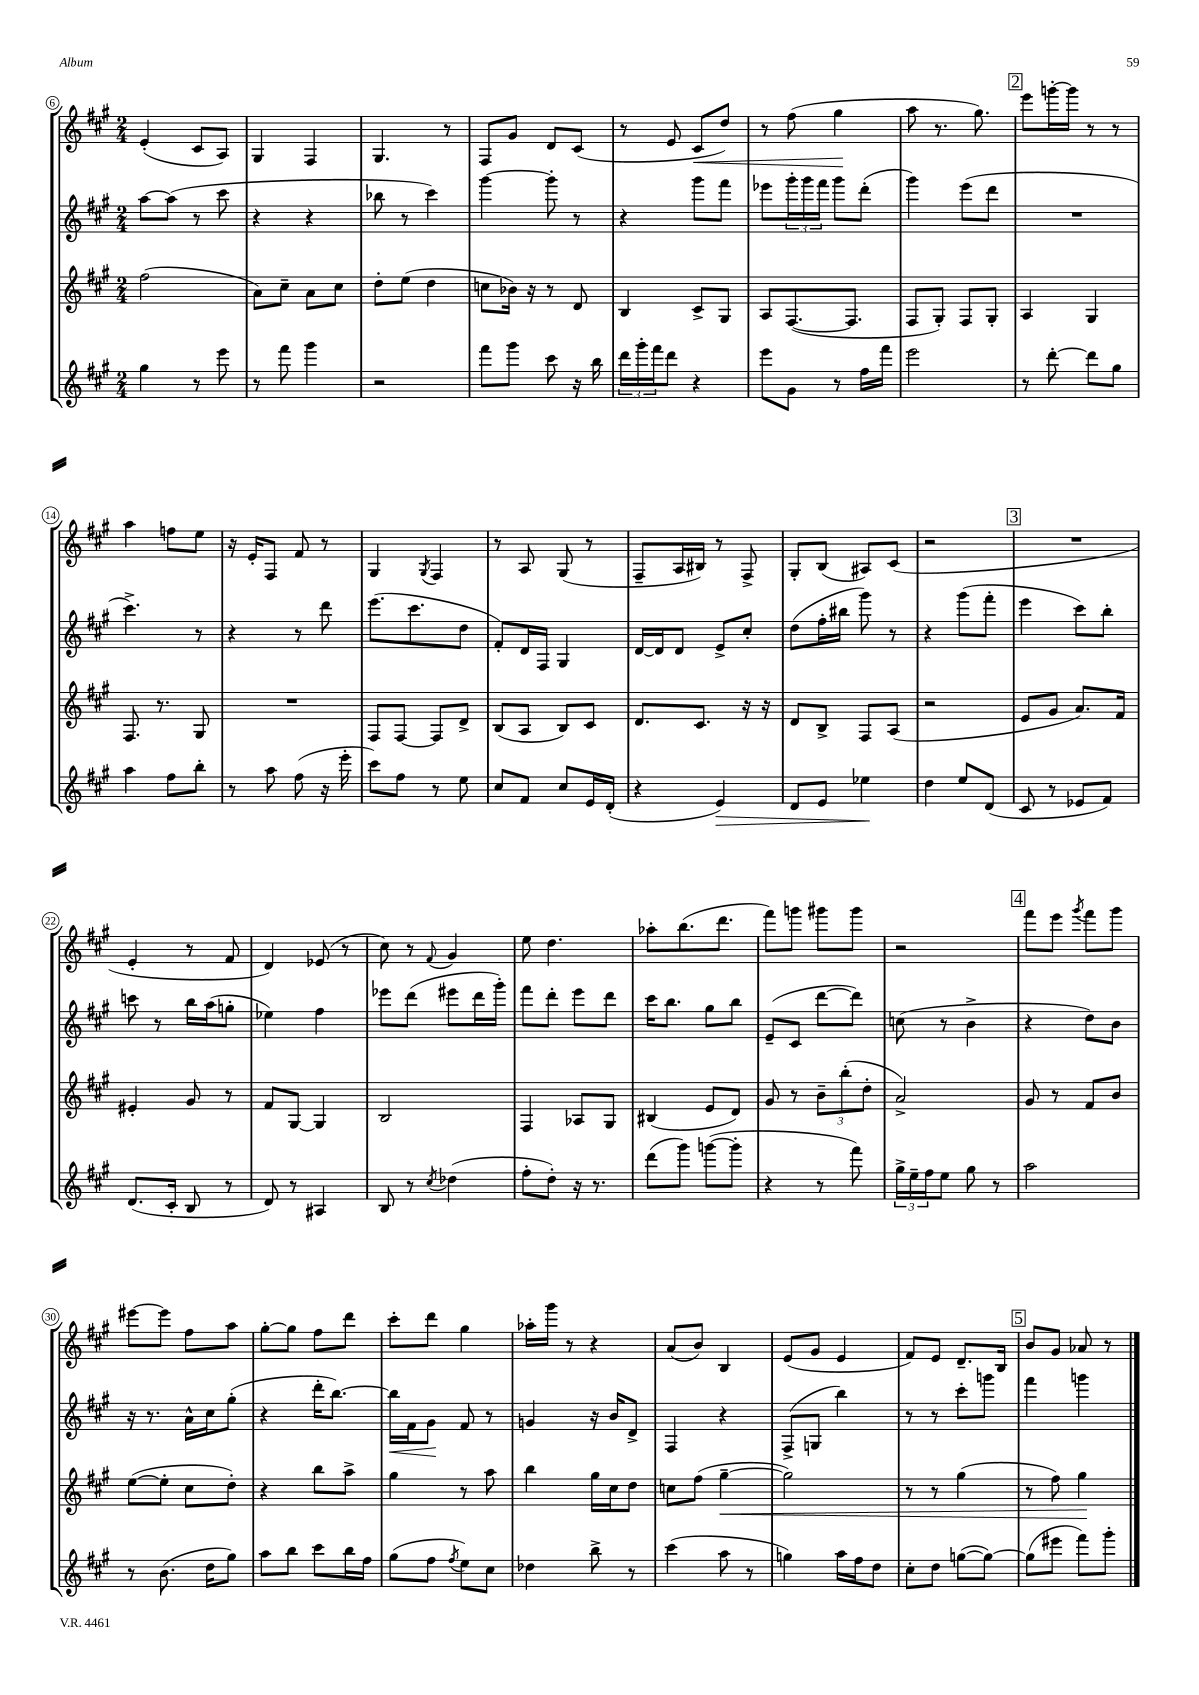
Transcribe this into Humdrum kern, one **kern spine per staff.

**kern	**dynam	**kern	**dynam	**kern	**dynam	**kern	**dynam
*part4	*part4	*part3	*part3	*part2	*part2	*part1	*part1
*staff4	*staff4	*staff3	*staff3	*staff2	*staff2	*staff1	*staff1
*clefG2	*	*clefG2	*	*clefG2	*	*clefG2	*
*k[f#c#g#]	*	*k[f#c#g#]	*	*k[f#c#g#]	*	*k[f#c#g#]	*
*M2/4	*	*M2/4	*	*M2/4	*	*M2/4	*
=6	=6	=6	=6	=6	=6	=6	=6
4gg#\	.	(2ff#\	.	[8aa\L	.	(4e'/	.
.	.	.	.	(8aa\J]	.	.	.
8r	.	.	.	8r	.	8c#/L	.
8eee\	.	.	.	8ccc#\	.	8A/J)	.
=7	=7	=7	=7	=7	=7	=7	=7
8r	.	8a\L)	.	4r	.	4G#/	.
8fff#\	.	8cc#~\J	.	.	.	.	.
4ggg#\	.	8a\L	.	4r	.	4F#/	.
.	.	8cc#\J	.	.	.	.	.
=8	=8	=8	=8	=8	=8	=8	=8
2r	.	8dd'\L	.	8bb-X\	.	4.G#/	.
.	.	(8ee\J	.	8r	.	.	.
.	.	4dd\	.	4ccc#\)	.	.	.
.	.	.	.	.	.	8r	.
=9	=9	=9	=9	=9	=9	=9	=9
8fff#\L	.	8ccn\L	.	[4ggg#\	.	8F#/L	.
8ggg#\J	.	16b-X\Jk)	.	.	.	8g#/J	.
.	.	16r	.	.	.	.	.
8ccc#\	.	8r	.	8ggg#'\]	.	8d/L	.
16r	.	8d/	.	8r	.	(8c#/J	.
16bb\	.	.	.	.	.	.	.
=10	=10	=10	=10	=10	=10	=10	=10
24ddd\LL	.	4B/	.	4r	.	8r	.
24ggg#'\	.	.	.	.	.	.	.
24fff#\J	.	.	.	.	.	.	.
8ddd\J	.	.	.	.	.	8e/	.
!	!	!	!	!	!	!	!LO:HP:b
4r	.	8c#^/L	.	8ggg#\L	.	8c#/L	<
.	.	8G#/J	.	8fff#\J	.	8dd/J)	.
=11	=11	=11	=11	=11	=11	=11	=11
8eee\L	.	8A/L	.	8eee-X\L	.	8r	.
8g#\J	.	([8.F#/	.	24ggg#'\L	.	(8ff#\	.
.	.	.	.	24ggg#\	.	.	.
.	.	.	.	24fff#\JJ	.	.	.
8r	.	.	.	8ggg#\L	.	4gg#\	.
.	.	8.F#/J]	.	.	.	.	.
16ff#\LL	.	.	.	(8ddd'\J	.	.	.
16fff#\JJ	.	.	.	.	.	.	.
.	.	.	.	.	.	.	[
=12	=12	=12	=12	=12	=12	=12	=12
2eee\	.	8F#/L	.	4ggg#\)	.	8aa\	.
.	.	8G#'/J)	.	.	.	8.r	.
.	.	8F#/L	.	(8eee\L	.	.	.
.	.	.	.	.	.	8.gg#\)	.
.	.	8G#'/J	.	8ddd\J	.	.	.
!!LO:REH:place=s1:t=2
=13	=13	=13	=13	=13	=13	=13	=13
8r	.	4A/	.	2r	.	8eee\L	.
[8ddd'\	.	.	.	.	.	[16gggn'\L	.
.	.	.	.	.	.	16ggg\JJ]	.
8ddd\L]	.	4G#/	.	.	.	8r	.
8gg#\J	.	.	.	.	.	8r	.
!!LO:LB:g=z
=14	=14	=14	=14	=14	=14	=14	=14
4aa\	.	8.F#/	.	4.ccc#^\)	.	4aa\	.
.	.	8.r	.	.	.	.	.
8ff#\L	.	.	.	.	.	8ffn\L	.
8bb'\J	.	8G#/	.	8r	.	8ee\J	.
=15	=15	=15	=15	=15	=15	=15	=15
8r	.	2r	.	4r	.	16r	.
.	.	.	.	.	.	16e'/KL	.
8aa\	.	.	.	.	.	8F#/J	.
(8ff#\	.	.	.	8r	.	8f#/	.
16r	.	.	.	8ddd\	.	8r	.
16eee'\	.	.	.	.	.	.	.
=16	=16	=16	=16	=16	=16	=16	=16
8ccc#\L)	.	8F#/L	.	(8.eee\L	.	4G#/	.
8ff#\J	.	[8F#/J	.	.	.	.	.
.	.	.	.	8.ccc#\	.	.	.
.	.	.	.	.	.	8qG#/	.
8r	.	8F#/L]	.	.	.	4F#/	.
8ee\	.	8d^/J	.	8dd\J	.	.	.
=17	=17	=17	=17	=17	=17	=17	=17
8cc#/L	.	(8B/L	.	8f#'/L)	.	8r	.
8f#/J	.	8A/J	.	16d/L	.	8A/	.
.	.	.	.	16F#/JJ	.	.	.
8cc#/L	.	8B/L)	.	4G#/	.	(8G#/	.
16e/L	.	8c#/J	.	.	.	8r	.
(16d'/JJ	.	.	.	.	.	.	.
=18	=18	=18	=18	=18	=18	=18	=18
4r	.	8.d/L	.	[16d/LL	.	8F#~/L	.
.	.	.	.	16d/J]	.	.	.
.	.	.	.	8d/J	.	16A/L	.
.	.	8.c#/J	.	.	.	16B#X/JJ)	.
!	!LO:HP:b	!	!	!	!	!	!
4e/)	>	.	.	8e^/L	.	8r	.
.	.	16r	.	8cc#'/J	.	8F#^/	.
.	.	16r	.	.	.	.	.
=19	=19	=19	=19	=19	=19	=19	=19
8d/L	.	8d/L	.	(8dd\L	.	8G#'/L	.
8e/J	.	8B^/J	.	16ff#'\L	.	(8B/J	.
.	.	.	.	16bb#X\JJ	.	.	.
4ee-X\	.	8F#/L	.	8ggg#\)	.	8A#X/L)	.
.	.	(8A/J	.	8r	.	(8c#/J	.
.	]	.	.	.	.	.	.
=20	=20	=20	=20	=20	=20	=20	=20
4dd\	.	2r	.	4r	.	2r	.
8ee/L	.	.	.	(8ggg#\L	.	.	.
(8d/J	.	.	.	8fff#'\J	.	.	.
!!LO:REH:place=s1:t=3
=21	=21	=21	=21	=21	=21	=21	=21
8c#/	.	8e/L	.	4eee\	.	2r	.
8r	.	8g#/J	.	.	.	.	.
8e-X/L	.	8.a/L)	.	8ccc#\L)	.	.	.
8f#/J)	.	.	.	8bb'\J	.	.	.
.	.	16f#/Jk	.	.	.	.	.
!!LO:LB:g=z
=22	=22	=22	=22	=22	=22	=22	=22
(8.d/L	.	4e#X'/	.	8cccn\	.	4e'/	.
.	.	.	.	8r	.	.	.
16c#'/Jk	.	.	.	.	.	.	.
8B/	.	8g#/	.	16bb\LL	.	8r	.
.	.	.	.	(16aa\J	.	.	.
8r	.	8r	.	8ggn'\J	.	8f#/	.
=23	=23	=23	=23	=23	=23	=23	=23
8d/)	.	8f#/L	.	4ee-X\)	.	4d/)	.
8r	.	[8G#/J	.	.	.	.	.
4A#X/	.	4G#/]	.	4ff#\	.	(8e-X/	.
.	.	.	.	.	.	8r	.
=24	=24	=24	=24	=24	=24	=24	=24
8B/	.	2B/	.	8eee-X\L	.	8cc#\)	.
8r	.	.	.	(8ddd\J	.	8r	.
8qcc#/	.	.	.	.	.	8qqf#/	.
(4dd-X\	.	.	.	8eee#X\L	.	4g#/	.
.	.	.	.	16ddd\L	.	.	.
.	.	.	.	16ggg#'\JJ)	.	.	.
=25	=25	=25	=25	=25	=25	=25	=25
8ff#'\L	.	4F#/	.	8fff#\L	.	8ee\	.
8dd'\J)	.	.	.	8ddd'\J	.	4.dd\	.
16r	.	8A-X/L	.	8eee\L	.	.	.
8.r	.	.	.	.	.	.	.
.	.	8G#/J	.	8ddd\J	.	.	.
=26	=26	=26	=26	=26	=26	=26	=26
(8ddd\L	.	(4B#X/	.	16ccc#\KL	.	8aa-X'\L	.
.	.	.	.	8.bb\J	.	.	.
8ggg#\J)	.	.	.	.	.	(8.bb\	.
([8gggn\L	.	8e/L	.	8gg#\L	.	.	.
.	.	.	.	.	.	8.ddd\J	.
8ggg'\J]	.	8d/J)	.	8bb\J	.	.	.
=27	=27	=27	=27	=27	=27	=27	=27
4r	.	8g#/	.	(8e~/L	.	8fff#\L)	.
.	.	8r	.	8c#/J	.	8gggn\J	.
8r	.	12b~\L	.	[8ddd\L	.	8ggg#X\L	.
.	.	(12bb'\	.	.	.	.	.
8fff#\)	.	.	.	8ddd\J])	.	8ggg#\J	.
.	.	12dd'\J	.	.	.	.	.
=28	=28	=28	=28	=28	=28	=28	=28
24gg#^\LL	.	2a^/)	.	(8ccn\	.	2r	.
24ee~\	.	.	.	.	.	.	.
24ff#\J	.	.	.	.	.	.	.
8ee\J	.	.	.	8r	.	.	.
8gg#\	.	.	.	4b^\	.	.	.
8r	.	.	.	.	.	.	.
!!LO:REH:place=s1:t=4
=29	=29	=29	=29	=29	=29	=29	=29
2aa\	.	8g#/	.	4r	.	8fff#\L	.
.	.	8r	.	.	.	8eee\J	.
.	.	.	.	.	.	8qggg#/	.
.	.	8f#/L	.	8dd\L)	.	8fff#\L	.
.	.	8b/J	.	8b\J	.	8ggg#\J	.
!!LO:LB:g=z
=30	=30	=30	=30	=30	=30	=30	=30
8r	.	([8ee\L	.	16r	.	[8eee#X\L	.
.	.	.	.	8.r	.	.	.
(8.b\	.	8ee'\J]	.	.	.	8eee#\J]	.
.	.	8cc#\L	.	16a^^\LL	.	8ff#\L	.
16dd\KL	.	.	.	16cc#\J	.	.	.
8gg#\J)	.	8dd'\J)	.	(8gg#'\J	.	8aa\J	.
=31	=31	=31	=31	=31	=31	=31	=31
8aa\L	.	4r	.	4r	.	[8gg#'\L	.
8bb\J	.	.	.	.	.	8gg#\J]	.
8ccc#\L	.	8bb\L	.	16ddd'\KL	.	8ff#\L	.
.	.	.	.	[8.bb\J)	.	.	.
16bb\L	.	8aa^\J	.	.	.	8ddd\J	.
16ff#\JJ	.	.	.	.	.	.	.
=32	=32	=32	=32	=32	=32	=32	=32
!	!	!	!	!	!LO:HP:b	!	!
(8gg#\L	.	4gg#\	.	16bb\LL]	<	8ccc#'\L	.
.	.	.	.	16f#\J	.	.	.
8ff#\J	.	.	.	8g#\J	.	8ddd\J	.
8qff#/	.	.	.	.	.	.	.
8ee\L)	.	8r	.	8f#/	[	4gg#\	.
8cc#\J	.	8aa\	.	8r	.	.	.
=33	=33	=33	=33	=33	=33	=33	=33
4dd-X\	.	4bb\	.	4gn/	.	16aa-X'\LL	.
.	.	.	.	.	.	16ggg#\JJ	.
.	.	.	.	.	.	8r	.
8bb^\	.	16gg#\LL	.	16r	.	4r	.
.	.	16cc#\J	.	16b/KL	.	.	.
8r	.	8dd\J	.	8d^/J	.	.	.
=34	=34	=34	=34	=34	=34	=34	=34
(4ccc#\	.	8ccn\L	.	4F#/	.	(8a/L	.
.	.	(8ff#\J	.	.	.	8b/J)	.
!	!	!	!LO:HP:b	!	!	!	!
8aa\	.	[4gg#~\	<	4r	.	4B/	.
8r	.	.	.	.	.	.	.
=35	=35	=35	=35	=35	=35	=35	=35
4ggn\)	.	2gg#\])	.	(8F#^/L	.	(8e/L	.
.	.	.	.	8Gn/J	.	8g#/J	.
16aa\LL	.	.	.	4bb\)	.	4e/	.
16ff#\J	.	.	.	.	.	.	.
8dd\J	.	.	.	.	.	.	.
=36	=36	=36	=36	=36	=36	=36	=36
8cc#'\L	.	8r	.	8r	.	8f#/L)	.
8dd\J	.	8r	.	8r	.	8e/J	.
([8ggn\L	.	(4gg#\	.	8ccc#'\L	.	8.d~/L	.
8gg\J_)	.	.	.	8gggn\J	.	.	.
.	.	.	.	.	.	16B/Jk	.
!!LO:REH:place=s1:t=5
=37	=37	=37	=37	=37	=37	=37	=37
(8gg\L]	.	8r	.	4fff#\	.	8b/L	.
8eee#X\J	.	8ff#\)	.	.	.	8g#/J	.
8fff#\L)	.	4gg#\	.	4gggn\	.	8a-X/	.
8ggg#'\J	.	.	.	.	.	8r	.
.	.	.	[	.	.	.	.
==	==	==	==	==	==	==	==
*-	*-	*-	*-	*-	*-	*-	*-
